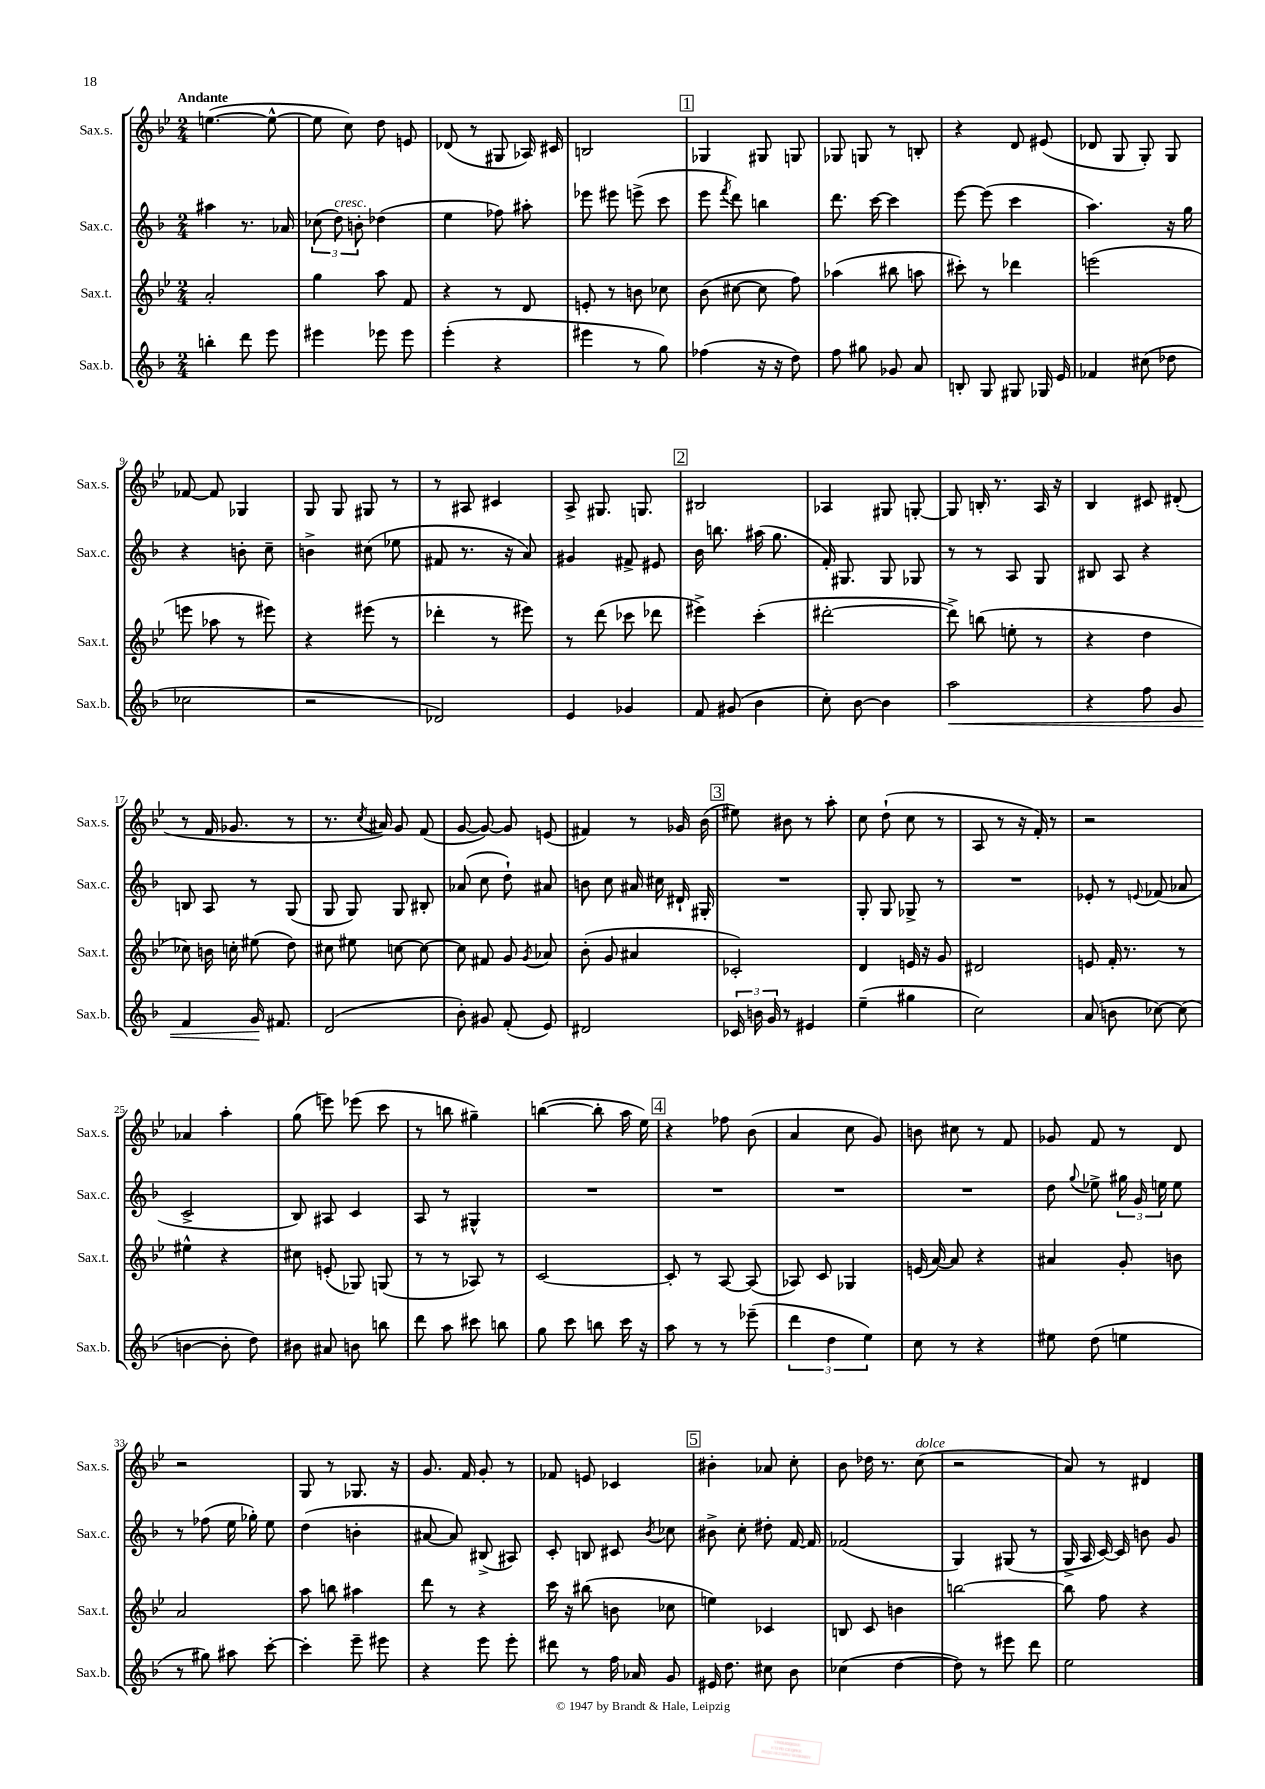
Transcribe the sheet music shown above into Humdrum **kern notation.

**kern	**kern	**kern	**kern
*staff4	*staff3	*staff2	*staff1
*clefG2	*clefG2	*clefG2	*clefG2
*k[b-]	*k[b-e-]	*k[b-]	*k[b-e-]
*M2/4	*M2/4	*M2/4	*M2/4
4bb'	2a'	4aa#	([4.ee
8ddd	.	8.r	.
8eee	.	.	8ee^^_
.	.	16a-	.
=	=	=	=
4eee#	4gg	(12cc-	8ee]
.	.	12dd)	.
.	.	.	8cc)
.	.	12b'	.
8eee-	8aa	(4dd-	8dd
8eee-	8f	.	8e
=	=	=	=
(4eee'	4r	4ee	(8d-
.	.	.	8r
4r	8r	8ff-)	8G#
.	8d	8aa#'	16A-)
.	.	.	16c#
=	=	=	=
4eee#	8e'	8eee-	2B
.	8r	8eee#	.
8r	8b	(8eee^	.
8gg)	8cc-	8ccc	.
=	=	=	=
(4ff-	(8b-	8eee	4G-
.	.	8qfff	.
.	[8cc#	8ddd)	.
16r	8cc#]	4bb	8G#
16r	.	.	.
8dd)	8ff)	.	8G
=	=	=	=
8ff	(4aa-	8.ddd	8G-
8gg#	.	.	8G
.	.	[16ccc	.
8g-	8bb#	4ccc]	8r
8a	8aa	.	8B'
=	=	=	=
8B'	8ccc#')	[8eee	4r
8G	8r	(8eee]	.
8G#	4ddd-	4ccc	8d
16G-	.	.	(8e#
16e	.	.	.
=	=	=	=
4f-	(2eee	4.aa)	8d-
.	.	.	8G
(8cc#	.	.	8G')
8dd-	.	16r	8G
.	.	16gg	.
=	=	=	=
2cc-	8eee	4r	[8f-
.	8aa-	.	8f-]
.	8r	8b'	4G-
.	8eee#)	8cc~	.
=	=	=	=
2r	4r	4b^	8G
.	.	.	8G
.	(8eee#	(8cc#	8G#
.	8r	8ee-	8r
=	=	=	=
2d-)	4ddd-'	8f#	8r
.	.	8.r	8A#
.	8r	.	4c#
.	.	16r	.
.	8eee#)	8a)	.
=	=	=	=
4e	8r	4g#	8A^
.	(8ddd	.	8.G#
4g-	8ccc-	8f#^	.
.	.	.	8.G
.	8ddd-	8e#	.
=	=	=	=
8f	4eee#^)	16b-	2B#
.	.	8.bb	.
(8g#	.	.	.
4b-	(4ccc'	(16aa#	.
.	.	8.gg	.
=	=	=	=
8cc')	[2ddd#'	16f')	4A-
.	.	8.G#	.
[8b-	.	.	.
4b-]	.	8G#	8G#
.	.	8G-	[8G'
=	=	=	=
2aa	8ddd#^])	8r	8G]
.	(8bb	8r	16B'
.	.	.	8.r
.	8ee'	8A	.
.	8r	8G	16A
.	.	.	16r
=	=	=	=
4r	4r	8B#	4B-
.	.	8A	.
8ff	4dd	4r	8c#
8g	.	.	(8d#'
=	=	=	=
4f	8cc-)	8B	8r
.	16b	8A	16f
.	16cc'	.	8.g-
16g	(8ee#	8r	.
8.f#	.	.	.
.	8dd)	(8G	8r
=	=	=	=
(2d	8cc#	8G	8.r
.	8ee#	8G)	.
.	.	.	8qcc
.	.	.	16a#)
.	[8cc	8G	8g
.	8cc_	8B#'	(8f
=	=	=	=
8b-')	8cc]	(8a-	[8g
8g#	8f#	8cc	8g_)
(8f'	8g	8dd`)	8g]
.	8qg	.	.
8e)	8a-	8a#	(8e
=	=	=	=
2d#	(8b-'	8b	4f#)
.	8g	8cc	.
.	4a#	16a#	8r
.	.	16cc#	.
.	.	16d#`	16g-
.	.	16G#'	(16b-
=	=	=	=
24c-	2c-')	2r	8ee#)
24b	.	.	.
24g	.	.	.
8r	.	.	8b#
4e#	.	.	8r
.	.	.	8aa'
=	=	=	=
(4ee~	4d	8G'	8cc
.	.	8G	(8dd`
4gg#	16e	8G-^	8cc
.	16r	.	.
.	8g	8r	8r
=	=	=	=
2cc)	2d#	2r	8A
.	.	.	8r
.	.	.	16r
.	.	.	16f')
.	.	.	8r
=	=	=	=
(8a	8e	8e-'	2r
8b	16f'	8r	.
.	8.r	.	.
.	.	8qqe	.
[8cc-)	.	(8f-	.
(8cc-]	8r	8a-	.
=	=	=	=
[4b	4ee#^^	2c^	4a-
8b']	4r	.	4aa'
8dd)	.	.	.
=	=	=	=
8b#	8cc#	8B-)	(8gg
8a#	(8e'	8A#	8eee)
8b	8G-)	4c	(8eee-
8bb	(8G	.	8ccc
=	=	=	=
8ddd	8r	8A	8r
8aa	8r	8r	8bb
8ccc#	8A-)	4G#^^	4gg#~)
8bb	8r	.	.
=	=	=	=
8gg	[2c	2r	([4bb
8ccc	.	.	.
8bb	.	.	8bb']
16ccc	.	.	16aa
16r	.	.	16ee-)
=	=	=	=
8aa	8c']	2r	4r
8r	8r	.	.
8r	[8A	.	8ff-
(8eee-~	(8A]	.	(8b-
=	=	=	=
6ddd	8A-)	2r	4a
.	8c	.	.
6dd	.	.	.
.	4G-	.	8cc
6ee)	.	.	.
.	.	.	8g)
=	=	=	=
8cc	(16e	2r	8b
.	[16a)	.	.
8r	8a]	.	8cc#
4r	4r	.	8r
.	.	.	8f
=	=	=	=
8ee#	4a#	8dd	8g-
.	.	8qqgg	.
(8dd	.	8ee-^	8f
4ee	8g'	24gg#	8r
.	.	24g	.
.	.	24ee	.
.	8b	8ee	8d
=	=	=	=
8r	2a	8r	2r
8gg#)	.	(8ff-	.
8aa#	.	16ee	.
.	.	16gg-')	.
[8ccc'	.	8ee	.
=	=	=	=
4ccc']	8aa	(4dd	8G
.	8bb	.	8r
8eee~	4aa#	4b'	8.G-
8eee#	.	.	.
.	.	.	16r
=	=	=	=
4r	8ddd	[8a#	8.g
.	8r	8a#])	.
.	.	.	16f
8eee	4r	(8B#^	8g'
8eee'	.	8A#)	8r
=	=	=	=
8ddd#	16ccc	8c'	8f-
.	16r	.	.
8r	(8bb#	8B	8e
16ff	8b	8c#	4c-
16a-	.	.	.
.	.	8qb-	.
8g	8cc-	8cc-	.
=	=	=	=
16e#	4ee)	8b#^	4b#'
8.dd	.	.	.
.	.	8cc'	.
8cc#	4c-	8dd#'	8a-
8b-	.	[16f	8cc'
.	.	16f]	.
=	=	=	=
(4cc-	8B	(2f-	8b-
.	8c	.	16dd-
.	.	.	8.r
[4dd	4b	.	.
.	.	.	(8cc
=	=	=	=
8dd])	[2bb	4G)	2r
8r	.	.	.
8eee#	.	(8G#	.
8ddd	.	8r	.
=	=	=	=
2ee	8bb]	16G^	8a)
.	.	16A	.
.	8ff	[16c)	8r
.	.	16c]	.
.	4r	8b	4d#
.	.	8g	.
==	==	==	==
*-	*-	*-	*-
